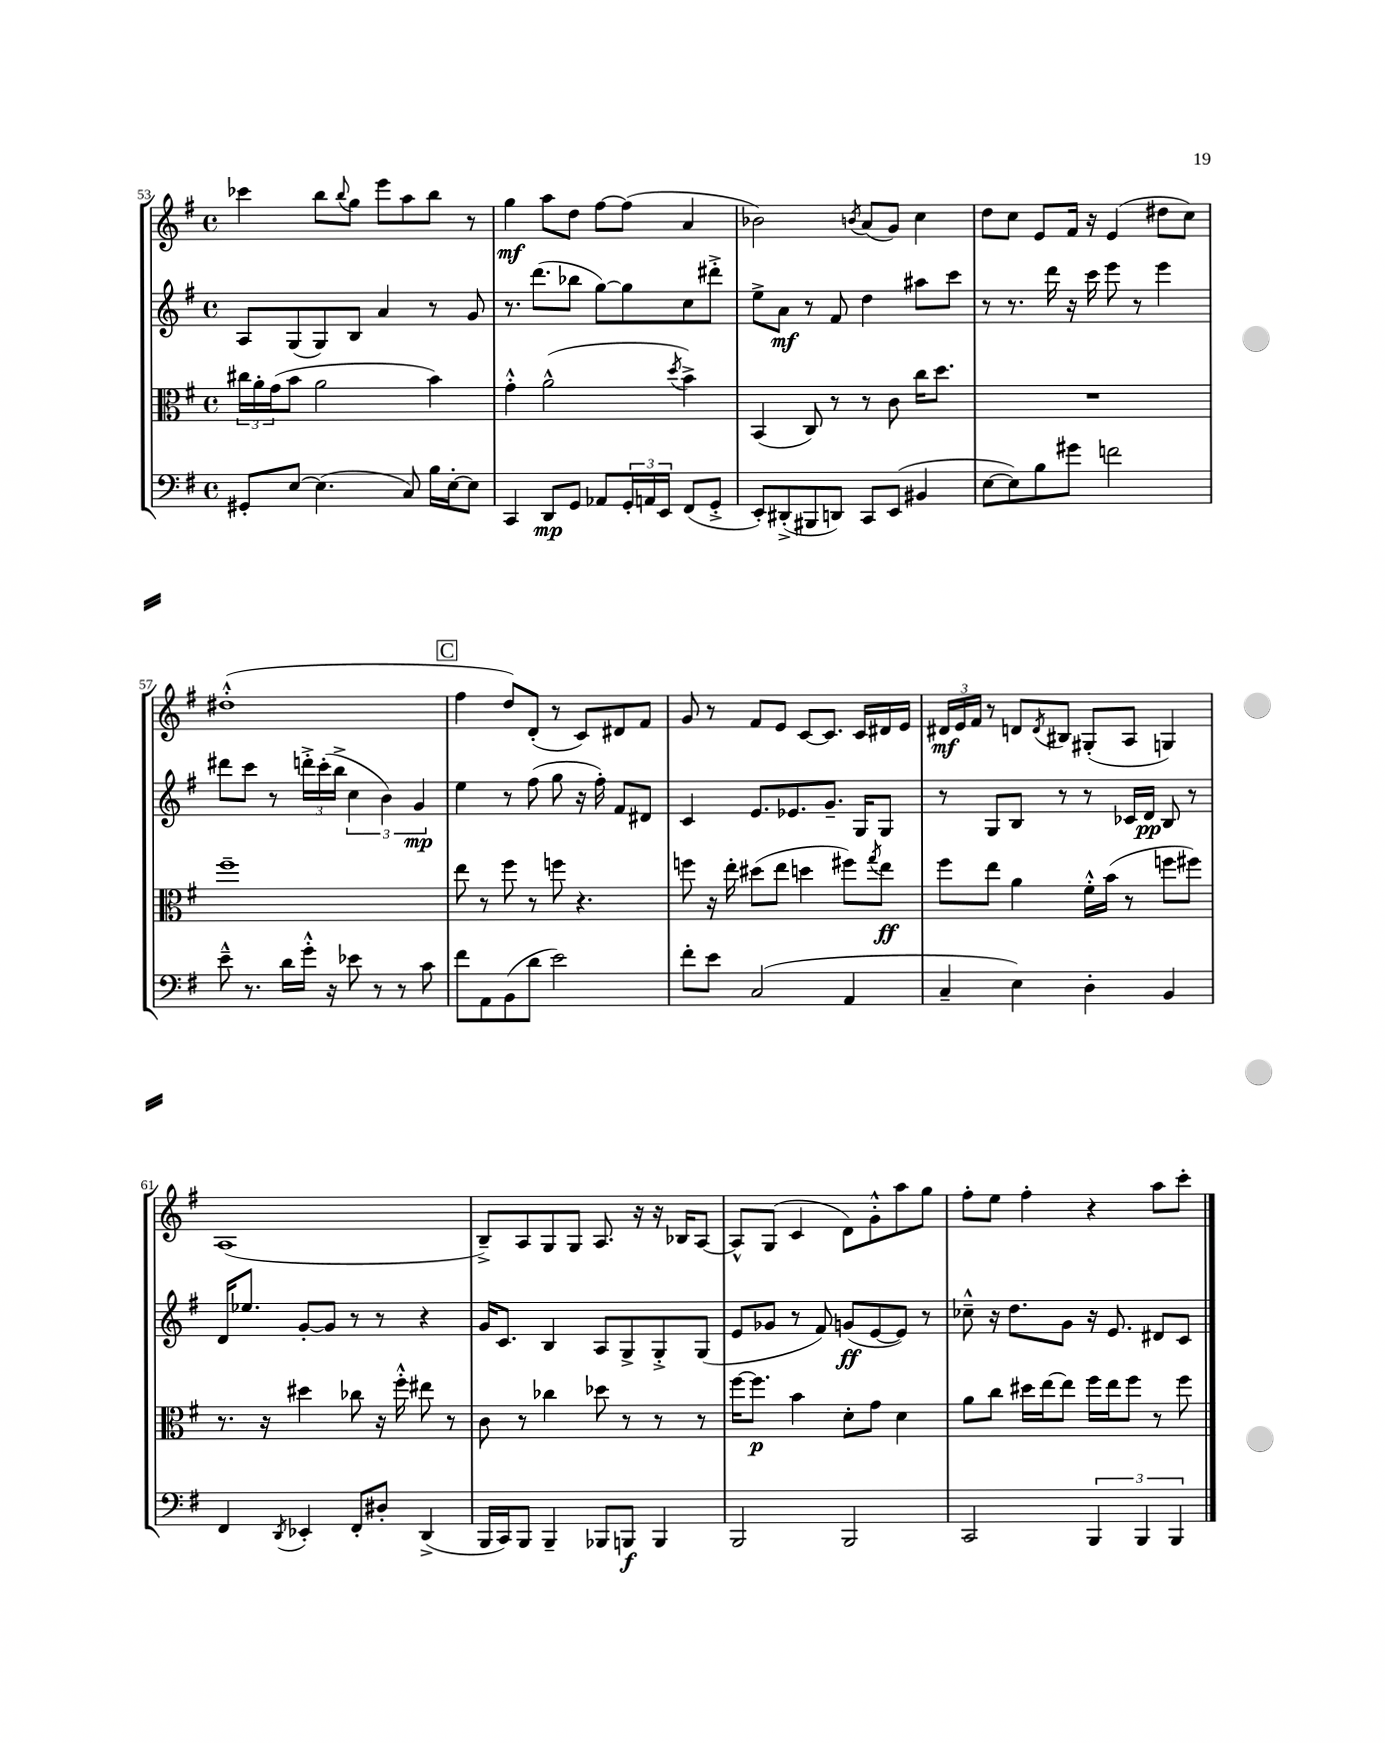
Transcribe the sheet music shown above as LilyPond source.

<<
\new StaffGroup <<
\new Staff = "s0" {
    \clef treble \key g \major \defaultTimeSignature \time 4/4
    ces'''4 b''8 \appoggiatura { b''8 } g''8 e'''8 a''8 b''8 r8 |
    g''4\mf a''8 d''8 fis''8~ fis''8( a'4 |
    bes'2) \acciaccatura { b'8 } a'8( g'8) c''4 |
    d''8 c''8 e'8 fis'16 r16 e'4( dis''8 c''8) |
    dis''1-.-^( |
    \mark \markup { \box "C" } fis''4 d''8) d'8-.( r8 c'8) dis'8 fis'8 |
    g'8 r8 fis'8 e'8 c'8~ c'8. c'16 dis'16 e'16 |
    \tuplet 3/2 { dis'16\mf e'16 fis'16 } r8 d'8 \acciaccatura { d'8 } bis8 gis8-.( a8 g4) |
    a1( |
    b8--->) a8 g8 g8 a8. r16 r16 bes16 a8~ |
    a8-^ g8( c'4 d'8) g'8-.-^ a''8 g''8 |
    fis''8-. e''8 fis''4-. r4 a''8 c'''8-. \bar "|." |
}
\new Staff = "s1" {
    \clef treble \key g \major \defaultTimeSignature \time 4/4
    a8 g8( g8) b8 a'4 r8 g'8 |
    r8. d'''8.( bes''8 g''8~) g''8 c''8 dis'''8-.-> |
    e''8-> a'8\mf r8 fis'8 d''4 ais''8 c'''8 |
    r8 r8. d'''16 r16 c'''16 e'''8 r8 e'''4 |
    dis'''8 c'''8 r8 \tuplet 3/2 { d'''16-.-> c'''16-.( b''16-> } \tuplet 3/2 { c''4 b'4) g'4\mp } |
    \mark \markup { \box "C" } e''4 r8 fis''8( g''8 r16 fis''16-.) fis'8 dis'8 |
    c'4 e'8. ees'8. g'8.-- g16 g8 |
    r8 g8 b8 r8 r8 ces'16 d'16\pp b8 r8 |
    d'16 ees''8. g'8~-. g'8 r8 r8 r4 |
    g'16 c'8. b4 a8 g8-> g8-.-> g8( |
    e'8 ges'8 r8 fis'8) g'8\ff( e'8~ e'8) r8 |
    ces''8---^ r16 d''8. g'8 r16 e'8. dis'8 c'8 \bar "|." |
}
\new Staff = "s2" {
    \clef alto \key g \major \defaultTimeSignature \time 4/4
    \tuplet 3/2 { cis''16 a'16-. g'16( } b'8 a'2 b'4) |
    g'4-.-^ a'2-^( \acciaccatura { d''8 } b'4->) |
    b,4( c8) r8 r8 c'8 c''16 d''8. |
    R1 |
    fis''1-- |
    \mark \markup { \box "C" } e''8 r8 fis''8 r8 f''8 r4. |
    f''8 r16 e''16-. dis''8( e''8 d''4 fis''8) \acciaccatura { g''8 } e''8\ff |
    fis''8 e''8 a'4 fis'16-.-^ b'16( r8 f''8 fis''8) |
    r8. r16 dis''4 ces''8 r16 fis''16-.-^ eis''8 r8 |
    c'8 r8 ces''4 des''8 r8 r8 r8 |
    fis''16~ fis''8.\p b'4 d'8-. g'8 d'4 |
    a'8 c''8 dis''16 e''16~ e''8 fis''16 e''16 fis''8 r8 fis''8 \bar "|." |
}
\new Staff = "s3" {
    \clef bass \key g \major \defaultTimeSignature \time 4/4
    gis,8-. e8~ e4.( c8) b16 e16~-. e8 |
    c,4 d,8\mp g,8 aes,8 \tuplet 3/2 { g,16-. a,16 e,16 } fis,8( g,8-.-> |
    e,8-.) dis,8-.->( bis,,8 d,8) c,8 e,8( bis,4 |
    e8~ e8) b8 gis'8 f'2 |
    e'8---^ r8. d'16 g'16-.-^ r16 ees'8 r8 r8 c'8 |
    \mark \markup { \box "C" } fis'8 a,8 b,8( d'8 e'2) |
    fis'8-. e'8 c2( a,4 |
    c4-- e4) d4-. b,4 |
    fis,4 \acciaccatura { d,8 } ees,4-. fis,8-. dis8-. d,4->( |
    b,,16 c,16) b,,8 b,,4-- bes,,8 b,,8\f b,,4 |
    b,,2 b,,2 |
    c,2 \tuplet 3/2 { b,,4 b,,4 b,,4 } \bar "|." |
}
>>
>>
\layout { \context { \Score currentBarNumber = #53 } }
